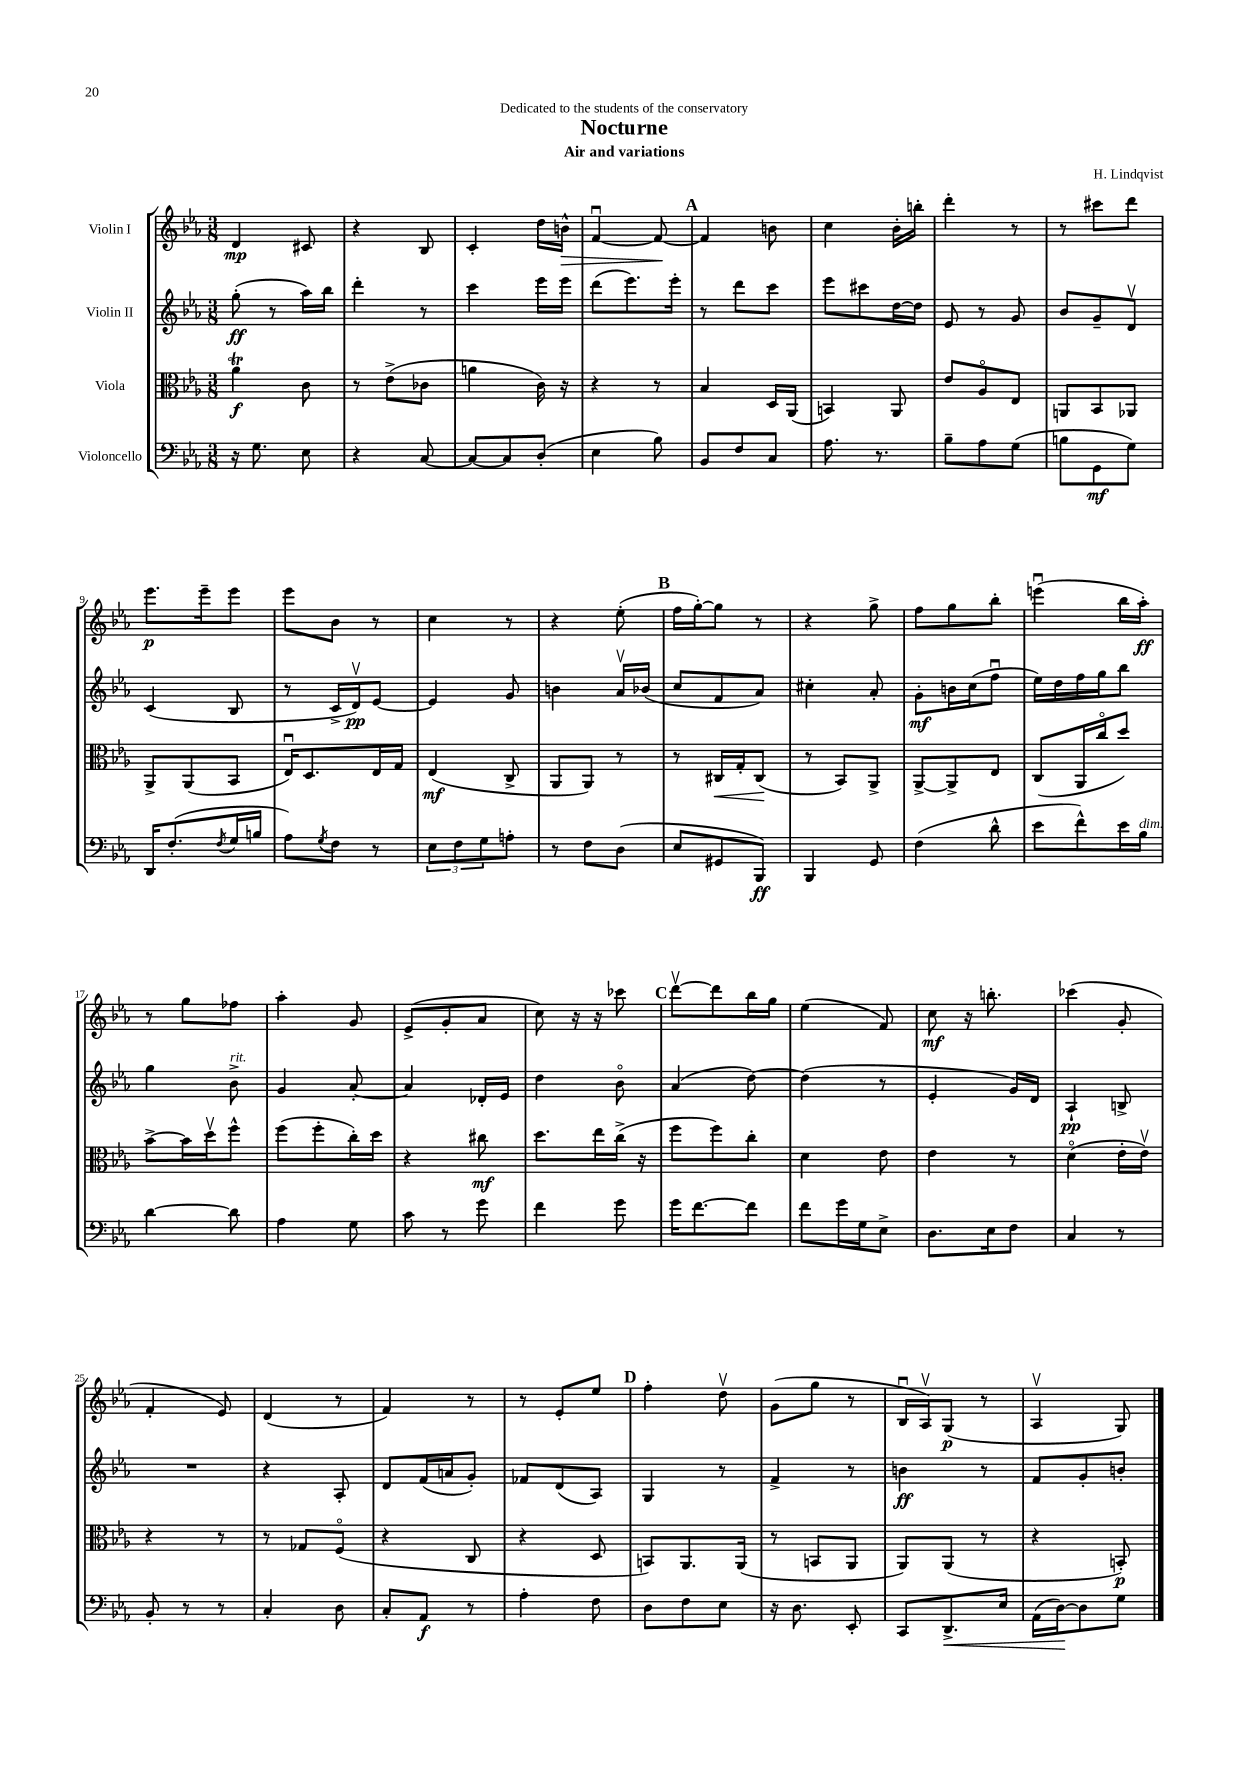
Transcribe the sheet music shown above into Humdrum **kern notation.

**kern	**dynam	**kern	**dynam	**kern	**dynam	**kern	**dynam
*part4	*part4	*part3	*part3	*part2	*part2	*part1	*part1
*staff4	*staff4	*staff3	*staff3	*staff2	*staff2	*staff1	*staff1
*I"Violoncello	*	*I"Viola	*	*I"Violin II	*	*I"Violin I	*
*clefF4	*	*clefC3	*	*clefG2	*	*clefG2	*
*k[b-e-a-]	*	*k[b-e-a-]	*	*k[b-e-a-]	*	*k[b-e-a-]	*
*M3/8	*	*M3/8	*	*M3/8	*	*M3/8	*
=1	=1	=1	=1	=1	=1	=1	=1
16r	.	4a-T\	f	(8gg'\	ff	4d/	mp
8.G\	.	.	.	.	.	.	.
.	.	.	.	8r	.	.	.
8E-\	.	8c\	.	16aa-\LL)	.	8c#X/	.
.	.	.	.	16bb-\JJ	.	.	.
=2	=2	=2	=2	=2	=2	=2	=2
4r	.	8r	.	4ddd'\	.	4r	.
.	.	(8e-^\L	.	.	.	.	.
[8C/	.	8c-X\J	.	8r	.	8B-/	.
=3	=3	=3	=3	=3	=3	=3	=3
8C/L_	.	4an\	.	4ccc\	.	4c'/	.
8C/]	.	.	.	.	.	.	.
(8D'/J	.	16c\)	.	16eee-\LL	.	16dd\LL	.
!	!	!	!	!	!	!	!LO:HP:b
.	.	16r	.	16eee-\JJ	.	16bn^^\JJ	>
=4	=4	=4	=4	=4	=4	=4	=4
4E-\	.	4r	.	(8ddd\L	.	[4fu/	.
.	.	.	.	8.eee-\)	.	.	.
8B-\)	.	8r	.	.	.	8f/_	.
.	.	.	.	16eee-'\Jk	.	.	.
.	.	.	.	.	.	.	]
!!LO:REH:place=s1:t=A
=5	=5	=5	=5	=5	=5	=5	=5
8BB-/L	.	4B-/	.	8r	.	4f/]	.
8F/	.	.	.	8ddd\L	.	.	.
8C/J	.	16D/LL	.	8ccc\J	.	8bn\	.
.	.	(16AA-/JJ	.	.	.	.	.
=6	=6	=6	=6	=6	=6	=6	=6
8.A-\	.	4BBn/)	.	8eee-\L	.	4cc\	.
.	.	.	.	8ccc#X\	.	.	.
8.r	.	.	.	.	.	.	.
.	.	8AA-/	.	[16dd\L	.	16b-'\LL	.
.	.	.	.	16dd\JJ]	.	16bbn'\JJ	.
=7	=7	=7	=7	=7	=7	=7	=7
8B-~\L	.	8e-/L	.	8e-/	.	4ddd'\	.
8A-\	.	8A-/	.	8r	.	.	.
(8G\J	.	8E-/J	.	8g/	.	8r	.
=8	=8	=8	=8	=8	=8	=8	=8
8Bn\L	.	8AAn/L	.	8b-/L	.	8r	.
8GG\	mf	8BB-/	.	8g~/	.	8ccc#X\L	.
8G\J)	.	8AA-X/J	.	8dv/J	.	8ddd\J	.
!!LO:LB:g=z
=9	=9	=9	=9	=9	=9	=9	=9
16DD/KL	.	8AA-^/L	.	(4c/	.	8.eee-\L	p
(8.F'/	.	.	.	.	.	.	.
.	.	(8AA-/	.	.	.	.	.
.	.	.	.	.	.	16eee-~\k	.
8qF/	.	.	.	.	.	.	.
16G/L	.	8BB-/J	.	8B-/	.	8eee-\J	.
16Bn/JJ	.	.	.	.	.	.	.
=10	=10	=10	=10	=10	=10	=10	=10
8A-\L)	.	16E-u/KL)	.	8r	.	8eee-\L	.
.	.	8.D/	.	.	.	.	.
8qG/	.	.	.	.	.	.	.
8F\J	.	.	.	16c^/LL	.	8b-\J	.
.	.	.	.	16dv/J)	pp	.	.
8r	.	16E-/L	.	[8e-/J	.	8r	.
.	.	16G/JJ	.	.	.	.	.
=11	=11	=11	=11	=11	=11	=11	=11
12E-\L	.	(4E-/	mf	4e-/]	.	4cc\	.
12F\	.	.	.	.	.	.	.
12G\	.	.	.	.	.	.	.
8An'\J	.	8C^/	.	8g/	.	8r	.
=12	=12	=12	=12	=12	=12	=12	=12
8r	.	8AA-/L	.	4bn\	.	4r	.
8F\L	.	8AA-/J)	.	.	.	.	.
(8D\J	.	8r	.	16a-v/LL	.	(8ee-'\	.
.	.	.	.	(16b-X/JJ	.	.	.
!!LO:REH:place=s1:t=B
=13	=13	=13	=13	=13	=13	=13	=13
8E-/L	.	8r	.	8cc/L	.	16ff\LL	.
.	.	.	.	.	.	[16gg'\J)	.
!	!	!	!LO:HP:b	!	!	!	!
8GG#X/	.	16C#X/LL	<	8f/	.	8gg\J]	.
.	.	16G'/J	.	.	.	.	.
8BBB-/J)	ff	(8C#/J	.	8a-/J)	.	8r	.
.	.	.	[	.	.	.	.
=14	=14	=14	=14	=14	=14	=14	=14
4BBB-/	.	8r	.	4cc#X'\	.	4r	.
.	.	8BB-/L)	.	.	.	.	.
8GG/	.	8AA-^/J	.	8a-'/	.	8gg^\	.
=15	=15	=15	=15	=15	=15	=15	=15
(4F\	.	[8AA-^/L	.	8g'\L	mf	8ff\L	.
.	.	8AA-^/]	.	16bn\L	.	8gg\	.
.	.	.	.	(16cc\J	.	.	.
8d^^\	.	8E-/J	.	8ffu\J	.	8bb-'\J	.
=16	=16	=16	=16	=16	=16	=16	=16
8e-\L	.	(8C/L	.	16ee-\LL)	.	(4eeenu\	.
.	.	.	.	16dd\	.	.	.
8f^^\)	.	16AA-/L	.	16ff\	.	.	.
.	.	16cc/J	.	16gg\J	.	.	.
16e-\L	.	8dd/J)	.	8bb-\J	.	16bb-\LL	.
!LO:TX:a:i:t=dim.	!	!	!	!	!	!	!
16B-\JJ	.	.	.	.	.	16aa-'\JJ)	ff
!!LO:LB:g=z
=17	=17	=17	=17	=17	=17	=17	=17
[4d\	.	[8b-^\L	.	4gg\	.	8r	.
.	.	16b-\L]	.	.	.	8gg\L	.
.	.	16ddv\J	.	.	.	.	.
!	!	!	!	!LO:TX:a:i:t=rit.	!	!	!
8d\]	.	8ff^^\J	.	8b-^\	.	8ff-X\J	.
=18	=18	=18	=18	=18	=18	=18	=18
4A-\	.	(8ff\L	.	4g/	.	4aa-'\	.
.	.	8ff'\	.	.	.	.	.
8G\	.	16cc'\L)	.	[8a-'/	.	8g/	.
.	.	16dd\JJ	.	.	.	.	.
=19	=19	=19	=19	=19	=19	=19	=19
8c\	.	4r	.	4a-/]	.	(8e-^/L	.
8r	.	.	.	.	.	8g'/	.
8g\	.	8cc#X\	mf	16d-X'/LL	.	8a-/J	.
.	.	.	.	16e-/JJ	.	.	.
=20	=20	=20	=20	=20	=20	=20	=20
4f\	.	8.dd\L	.	4dd\	.	8cc\)	.
.	.	.	.	.	.	16r	.
.	.	16ee-\L	.	.	.	16r	.
8g\	.	(16cc^\JJ	.	8b-\	.	8ccc-X\	.
.	.	16r	.	.	.	.	.
!!LO:REH:place=s1:t=C
=21	=21	=21	=21	=21	=21	=21	=21
16g\KL	.	8ff\L	.	(4a-/	.	[8dddv\L	.
[8.f\	.	.	.	.	.	.	.
.	.	8ff\)	.	.	.	8ddd\]	.
8f\J]	.	8cc'\J	.	[8dd\)	.	16bb-\L	.
.	.	.	.	.	.	16gg\JJ	.
=22	=22	=22	=22	=22	=22	=22	=22
8f\L	.	4d\	.	(4dd\]	.	(4ee-\	.
16g\L	.	.	.	.	.	.	.
16G\J	.	.	.	.	.	.	.
8E-^\J	.	8e-\	.	8r	.	8f/)	.
=23	=23	=23	=23	=23	=23	=23	=23
8.D\L	.	4e-\	.	4e-'/	.	8cc\	mf
.	.	.	.	.	.	16r	.
16E-\k	.	.	.	.	.	8.bbn'\	.
8F\J	.	8r	.	16g/LL)	.	.	.
.	.	.	.	16d/JJ	.	.	.
=24	=24	=24	=24	=24	=24	=24	=24
4C/	.	(4d\	.	4A-`/	pp	(4ccc-X\	.
8r	.	16e-'\LL	.	8Bn^/	.	8g'/	.
.	.	16e-v\JJ)	.	.	.	.	.
!!LO:LB:g=z
=25	=25	=25	=25	=25	=25	=25	=25
8BB-'/	.	4r	.	4.r	.	4f'/	.
8r	.	.	.	.	.	.	.
8r	.	8r	.	.	.	8e-/)	.
=26	=26	=26	=26	=26	=26	=26	=26
4C'/	.	8r	.	4r	.	(4d/	.
.	.	8G-X/L	.	.	.	.	.
8D\	.	(8F/J	.	8A-'/	.	8r	.
=27	=27	=27	=27	=27	=27	=27	=27
8C'/L	.	4r	.	8d/L	.	4f/)	.
8AA-/J	f	.	.	(16f/L	.	.	.
.	.	.	.	16an/J	.	.	.
8r	.	8C/	.	8g'/J)	.	8r	.
=28	=28	=28	=28	=28	=28	=28	=28
4A-'\	.	4r	.	8f-X/L	.	8r	.
.	.	.	.	(8d/	.	8e-'/L	.
8F\	.	8D/	.	8A-/J)	.	8ee-/J	.
!!LO:REH:place=s1:t=D
=29	=29	=29	=29	=29	=29	=29	=29
8D\L	.	8BBn/L)	.	4G/	.	4ff'\	.
8F\	.	8.AA-/	.	.	.	.	.
8E-\J	.	.	.	8r	.	8ddv\	.
.	.	(16AA-/Jk	.	.	.	.	.
=30	=30	=30	=30	=30	=30	=30	=30
16r	.	8r	.	4f^/	.	(8g\L	.
8.D\	.	.	.	.	.	.	.
.	.	8BBn/L	.	.	.	8gg\J	.
8EE-'/	.	8AA-/J	.	8r	.	8r	.
=31	=31	=31	=31	=31	=31	=31	=31
8CC/L	.	8AA-/L)	.	4bn\	ff	16B-u/LL	.
.	.	.	.	.	.	16A-v/J)	.
!	!LO:HP:b	!	!	!	!	!	!
8.DD^/	<	(8AA-/J	.	.	.	(8G/J	p
.	.	8r	.	8r	.	8r	.
16E-/Jk	.	.	.	.	.	.	.
=32	=32	=32	=32	=32	=32	=32	=32
(16AA-\LL	.	4r	.	8f/L	.	4A-v/	.
[16D\J)	.	.	.	.	.	.	.
8D\]	[	.	.	8g'/	.	.	.
8G\J	.	8BBn'/)	p	8bn'/J	.	8G/)	.
==	==	==	==	==	==	==	==
*-	*-	*-	*-	*-	*-	*-	*-
